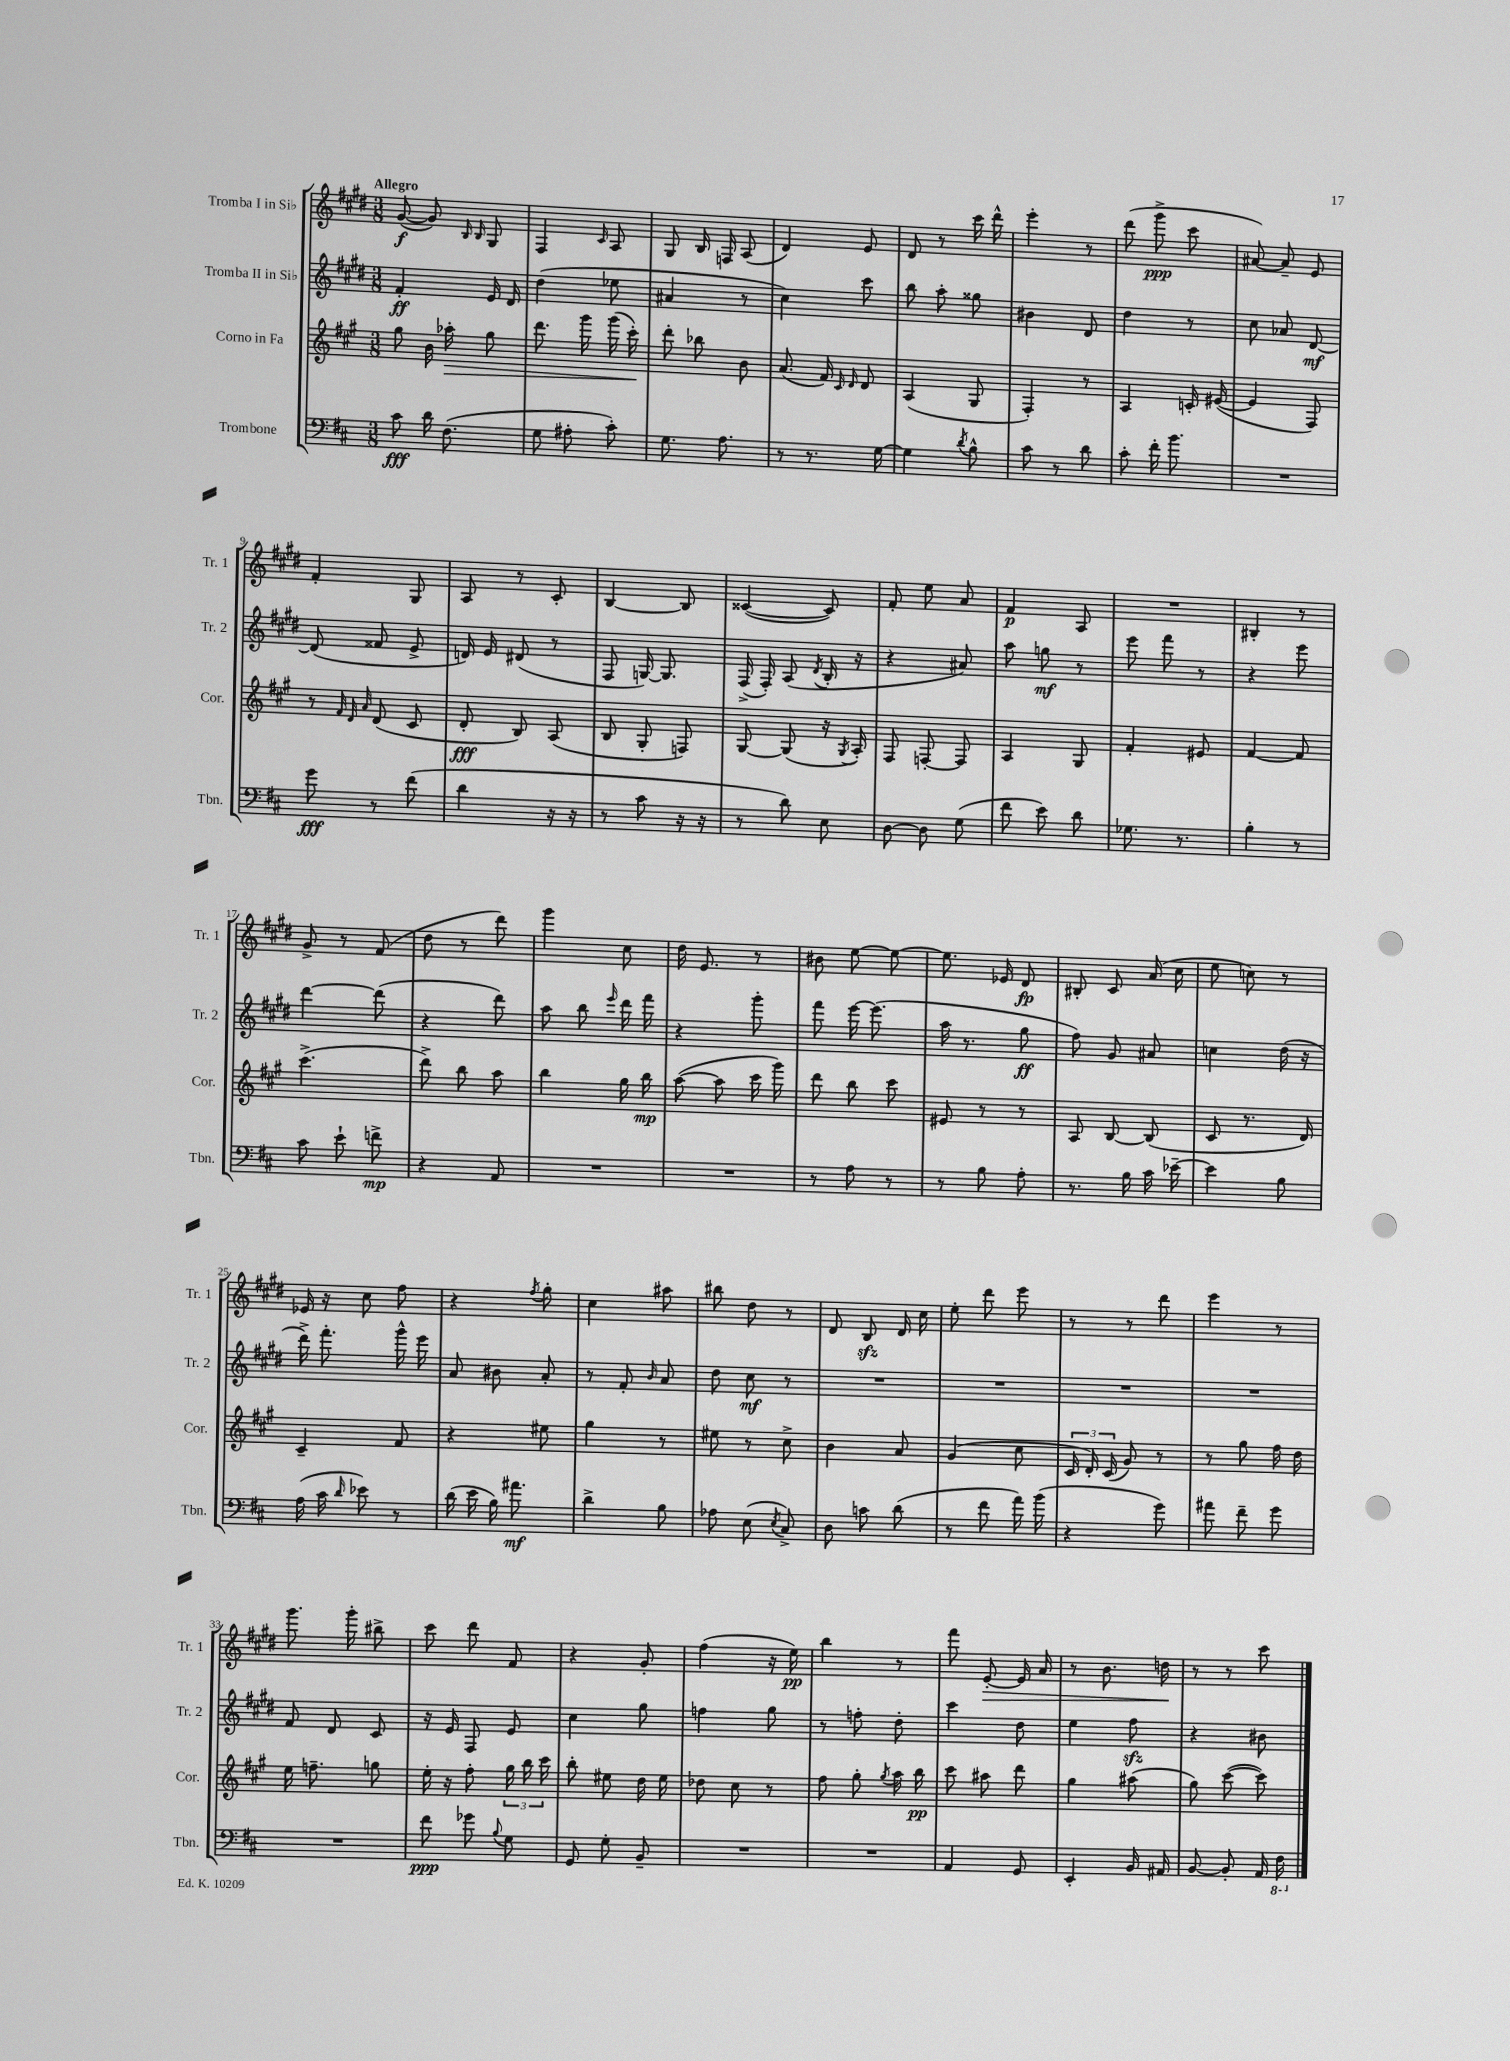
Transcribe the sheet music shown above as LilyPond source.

<<
\new StaffGroup <<
\new Staff = "s0" \with { instrumentName = "Tromba I in Sib" shortInstrumentName = "Tr. 1" } {
    \clef treble \key e \major \numericTimeSignature \time 3/8 \tempo "Allegro"
    \autoBeamOff gis'8~\f( gis'8) \grace { b16 b16 } gis8 |
    fis4 \grace { cis'16 } a8 |
    gis8 b16 f16 a8( |
    dis'4) e'8 |
    dis'8 r8 cis'''16 dis'''16-^ |
    e'''4-. r8 |
    dis'''8( gis'''8->\ppp cis'''8 |
    ais'8~) ais'8-- e'8 |
    fis'4-. gis8 |
    a8 r8 cis'8-. |
    b4~ b8 |
    cisis'4~( cisis'8) |
    fis'8-. e''8 a'8 |
    fis'4\p a8 |
    R4. |
    bis4-. r8 |
    gis'8-> r8 fis'8( |
    dis''8 r8 dis'''8) |
    gis'''4 cis''8 |
    dis''16 e'8. r8 |
    bis'8 e''8~ e''8~ |
    e''8. ees'16 dis'8\fp |
    bis8-. cis'8 a'16( cis''16 |
    e''8 c''8) r8 |
    ees'16 r16 cis''8 fis''8 |
    r4 \acciaccatura { fis''8 } gis''8-. |
    cis''4 ais''8 |
    bis''8 dis''8 r8 |
    dis'8 b8\sfz dis'16 cis''16 |
    e''8-. dis'''8 e'''8 |
    r8 r8 dis'''8 |
    e'''4 r8 |
    gis'''8. gis'''16-. bis''8-> |
    cis'''8 dis'''8 fis'8 |
    r4 gis'8-. |
    fis''4( r16 e''16\pp) |
    b''4 r8 |
    fis'''8 e'8~-.\> e'16 a'16 |
    r8 b'8. d''16\! |
    r8 r8 cis'''8 \bar "|." |
}
\new Staff = "s1" \with { instrumentName = "Tromba II in Sib" shortInstrumentName = "Tr. 2" } {
    \clef treble \key e \major \numericTimeSignature \time 3/8
    \autoBeamOff fis'4-.\ff e'16 dis'16 |
    dis''4( ees''8 |
    ais'4 r8 |
    cis''4) cis'''8 |
    b''8 a''8-. gisis''8 |
    bis'4 dis'8 |
    dis''4 r8 |
    cis''8 aes'8 dis'8~\mf |
    dis'8( fisis'8 e'8-> |
    d'16) e'16 dis'8( r8 |
    fis8 g16~) g8. |
    fis16->( fis16-.) a8( \acciaccatura { dis'8 } b16-. r16 |
    r4 ais'8) |
    a''8 g''8\mf r8 |
    e'''8 fis'''8 r8 |
    r4 e'''8 |
    dis'''4~ dis'''8( |
    r4 dis'''8) |
    a''8 b''8 \grace { e'''16 } dis'''16 fis'''16 |
    r4 gis'''8-. |
    fis'''8 e'''16~ e'''8.( |
    a''16 r8. gis''8\ff |
    fis''8) gis'8 ais'8 |
    c''4 dis''16( r16 |
    dis'''16->) fis'''8.-. gis'''16-^ e'''16 |
    a'8 bis'8 a'8-. |
    r8 fis'8-. \grace { b'16 } a'8 |
    dis''8 cis''8\mf r8 |
    R4. |
    R4. |
    R4. |
    R4. |
    fis'8 dis'8 cis'8 |
    r16 e'16 fis8 e'8 |
    cis''4 gis''8 |
    f''4 gis''8 |
    r8 f''8-. dis''8-. |
    cis'''4 dis''8 |
    e''4 fis''8\sfz |
    r4 bis'8 \bar "|." |
}
\new Staff = "s2" \with { instrumentName = "Corno in Fa" shortInstrumentName = "Cor." } {
    \clef treble \key a \major \numericTimeSignature \time 3/8
    \autoBeamOff gis''8 b'16 aes''16-.\> gis''8 |
    d'''8. gis'''16 gis'''16( cis'''16-.\!) |
    d'''8-. bes''8 b'8 |
    a'8.( fis'16) \grace { cis'16 d'16 } d'8 |
    a4( gis8 |
    fis4-.) r8 |
    a4 c'16-. eis'16~( |
    eis'4 fis8) |
    r8 \grace { fis'32 d'32 a'32 } d'8( cis'8 |
    d'8-.\fff b8) a8( |
    b8 gis8-. f8) |
    gis8~ gis8( r16 \acciaccatura { gis8 } a16-.) |
    fis8 f8~-. f8 |
    a4 gis8 |
    fis'4-. eis'8 |
    fis'4~ fis'8 |
    cis'''4.->( |
    d'''8->) b''8 a''8 |
    b''4 gis''16 b''16\mp |
    a''8~( a''8 cis'''16 gis'''16) |
    d'''8 b''8 cis'''8 |
    eis'8 r8 r8 |
    a8 b8~ b8( |
    cis'8 r8. d'16) |
    cis'4-- fis'8 |
    r4 eis''8 |
    gis''4 r8 |
    eis''8 r8 cis''8-> |
    b'4 a'8 |
    gis'4( cis''8 |
    \tuplet 3/2 { cis'16 d'16-.) cis'16( } gis'8) r8 |
    r8 gis''8 fis''16 d''16 |
    e''16 f''8.-- g''8 |
    e''16-. r16 fis''8-. \tuplet 3/2 { gis''16 b''16 cis'''16 } |
    b''8-. eis''8 d''16 eis''16 |
    des''8 cis''8 r8 |
    fis''8 gis''8-. \acciaccatura { gis''8 } a''16 b''16\pp |
    cis'''8 ais''8 d'''8 |
    gis''4 ais''8( |
    gis''8) cis'''8~( cis'''8) \bar "|." |
}
\new Staff = "s3" \with { instrumentName = "Trombone" shortInstrumentName = "Tbn." } {
    \clef bass \key d \major \numericTimeSignature \time 3/8
    \autoBeamOff cis'8\fff d'16 fis8.( |
    g8 ais8-. cis'8-.) |
    g8. a8. |
    r8 r8. g16~ |
    g4 \acciaccatura { d'8 } b8-^ |
    cis'8 r8 d'8 |
    cis'8-. fis'16-. b'8. |
    R4. |
    g'8\fff r8 fis'8( |
    d'4 r16 r16 |
    r8 cis'8 r16 r16 |
    r8 d'8) e8 |
    d8~ d8 g8( |
    fis'8 e'8) d'8 |
    ges8. r8. |
    b4-. r8 |
    cis'8 e'8-! f'8->\mp |
    r4 a,8 |
    R4. |
    R4. |
    r8 a8 r8 |
    r8 b8 a8-. |
    r8. b16 cis'16 ees'16~-- |
    ees'4 b8 |
    a16( cis'16 \grace { d'16 } ees'8) r8 |
    d'16( e'16 b16) ais'8.\mf |
    d'4-> b8 |
    aes8 e8( \acciaccatura { e8 } cis8->) |
    d8 c'8 d'8( |
    r8 fis'8 a'16) b'16( |
    r4 g'8) |
    ais'8 fis'8-- g'8 |
    R4. |
    fis'8\ppp ges'8 \appoggiatura { b8 } g8 |
    g,8 g8-. b,8-- |
    R4. |
    R4. |
    a,4 g,8 |
    e,4-. b,16 ais,16 |
    b,8~ b,8-. a,16 \ottava #-1 fis,16 \ottava #0 \bar "|." |
}
>>
>>
